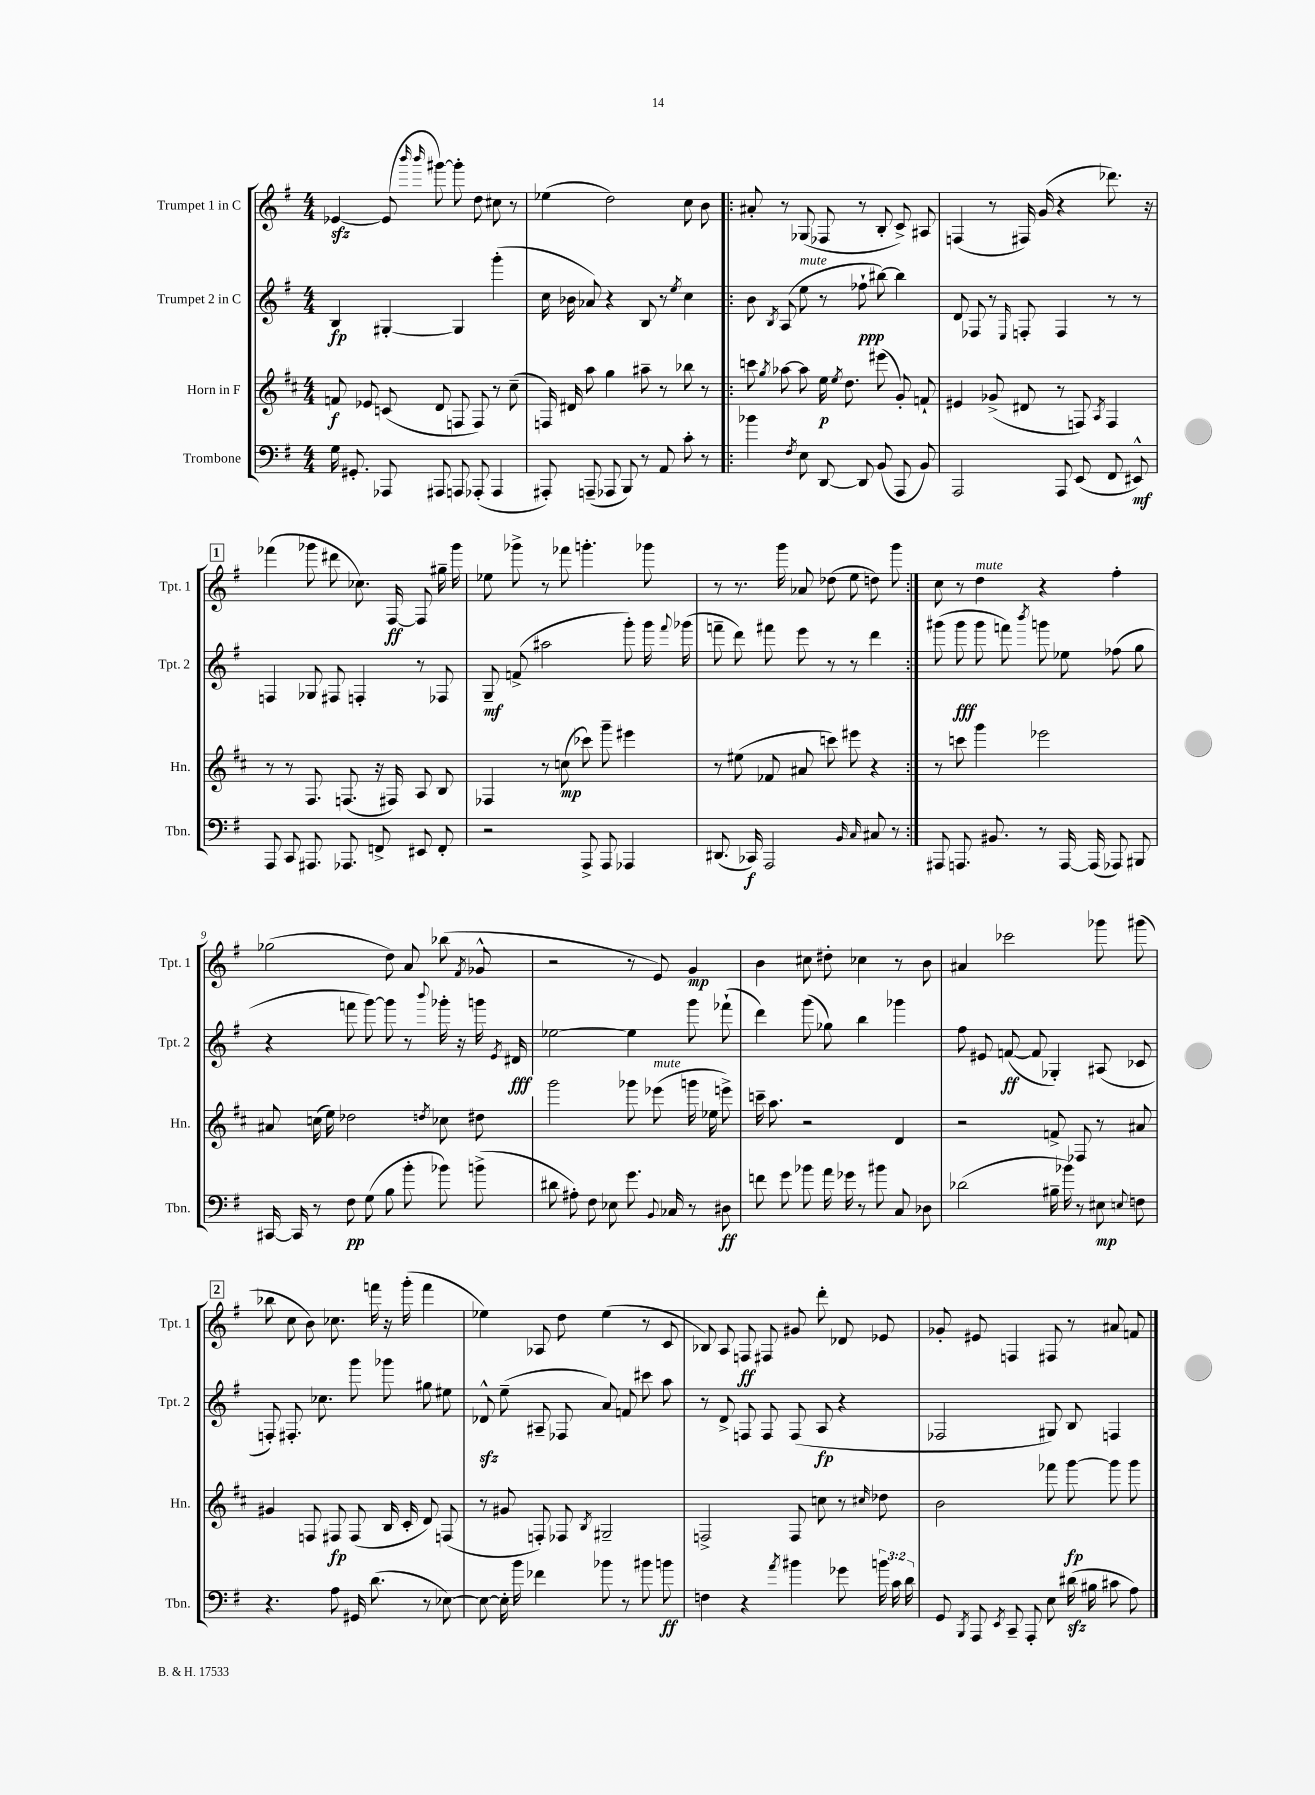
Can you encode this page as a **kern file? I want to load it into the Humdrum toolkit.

**kern	**kern	**kern	**kern
*staff4	*staff3	*staff2	*staff1
*clefF4	*clefG2	*clefG2	*clefG2
*k[f#]	*k[f#c#]	*k[f#]	*k[f#]
*M4/4	*M4/4	*M4/4	*M4/4
16G	8f	4B	[4e-
8.GG#'	.	.	.
.	8e-	.	.
8AAA-	(8c	[4G#'	(8e-]
.	.	.	16qqbbb
.	.	.	16qqbbb
8AAA#	8d	.	[8ggg#)
8AAA	8F	4G#]	8ggg#']
(8AAA-'	8F)	.	8dd
4AAA-	8r	(4ggg'	8cc#
.	(8cc#~	.	8r
=	=	=	=
8AAA#')	16F)	16cc	(4ee-
.	16d#	16b-	.
(8AAA~	8aa	8a-)	.
8AAA-	4gg	4r	2dd)
8BBB)	.	.	.
8r	8aa#~	8B	.
8AA	8r	8r	.
.	.	8qee	.
8c'	8bb-	4cc	8cc
8r	8r	.	8b
=!|:	=!|:	=!|:	=!|:
4b-	8ccc	8b	8a#'
.	8qgg	8qB	.
.	[8aa-	(8A	8r
8qF#	.	.	.
8E	8aa-]	8ee	(8G-
[8DD	16ee	8r	8F-
.	8qee	.	.
.	8.dd	.	.
8DD]	.	8ff-`	8r
(8BB	(8eee#	[8bb#)	8B'
8AAA	8g')	4bb#]	8c^)
8BB)	8f`	.	8A#
=	=	=	=
2AAA	4e#	8d	(4F
.	.	8F-	.
.	(8g-^	8r	8r
.	.	16qqE	.
.	8d#	8F'	16F#)
.	.	.	(16g
8AAA	8r	4F	4r
(8EE	8F)	.	.
.	8qA	.	.
8FF#	4F	8r	8.ddd-)
8EE#^^)	.	8r	.
.	.	.	16r
=	=	=	=
8AAA	8r	4F	(4fff-
8CC	8r	.	.
8.AAA#	8.F#	8G-	8ggg-
.	.	8F#	8ddd#
8.AAA-	(8.F	.	.
.	.	4F'	8.cc-)
8FF^	16r	.	.
.	16F#)	.	[16F#
8EE#	8A	8r	8F#]
8FF'	8B	8F-	16gg#~
.	.	.	16ggg-
=	=	=	=
2r	4F-	8G~	8ee-
.	.	(8f^	8ggg-^
.	8r	2aa#	8r
.	(8cc	.	8fff-
8AAA^	8ccc-)	.	4.ggg'
8AAA	8ggg~	.	.
4AAA-	4eee#	8ggg')	.
.	.	16ggg	8ggg-
.	.	8qqfff#	.
.	.	(16ggg-	.
=	=	=	=
(8.DD#	8r	8fff~	8r
.	(8ee#	8ddd)	8.r
16CC-)	.	.	.
2AAA	8f-	8fff#	.
.	.	.	16ggg
.	8a#	8eee	8a-
.	8ccc)	8r	(8dd-
.	8eee#	8r	8ee
16qqBB	.	.	.
16qqC	.	.	.
8C#	4r	4ddd	8dd)
8r	.	.	8ggg
=:|!	=:|!	=:|!	=:|!
8AAA#	8r	(8ggg#	8cc
8.AAA	8ccc	8ggg#	8r
.	4ggg	8ggg#	4dd
8.BB#	.	.	.
.	.	8fff)	.
.	.	8qbbb	.
8r	2eee-	8ggg	4r
[16AAA	.	8ee-	.
(16AAA]	.	.	.
8AAA-)	.	(8ff-	4ff#'
8BBB#	.	8gg	.
=	=	=	=
[16CC#	8a#	4r	(2gg-
16CC#]	.	.	.
8r	(16cc	.	.
.	16ee)	.	.
8F#	2dd-	8fff	.
(8G	.	[8ggg)	.
8B	.	8ggg]	8dd)
8b'	.	8r	8a
.	8qdd	8qqbbb	.
8b-)	8cc-	16ggg-'	(8bb-
.	.	16r	.
.	.	.	8qf#
(8b^	8dd#	16ggg	8g-^^
.	.	8qe	.
.	.	16d#	.
=	=	=	=
8d#	2ggg	[2ee-	2r
8A#')	.	.	.
8F#	.	.	.
8E-	.	.	.
8.g	8ggg-	4ee-]	8r
.	(8eee-	.	8e)
8qqBB	.	.	.
16C-	.	.	.
8r	16ggg	8ggg	4g
.	16ee-	.	.
8D#	8eee^)	(8fff-`	.
=	=	=	=
8f	16ccc~	4ddd)	4b
.	8.aa	.	.
8g	.	.	.
8b-	2r	(8ggg	8cc#
16a	.	8gg-)	8dd#'
16g-	.	.	.
8r	.	4bb	4cc-
8b#	.	.	.
8C	4d	4ggg-	8r
8D-	.	.	8b
=	=	=	=
(2d-	2r	8ff#	4a#
.	.	8e#	.
.	.	([8f	2ccc-
.	.	8f]	.
16B#~	8f^	4G-')	.
16b-)	.	.	.
8r	8F-	.	.
8E#	8r	(8A#	8ggg-
8qqE	.	.	.
8F	8a#	8c-	(8ggg#
=	=	=	=
4.r	4g#	8F')	8bb-
.	.	8.F#'	8cc
.	8F	.	8b)
.	.	8.cc-	.
8A	8F#	.	8.cc-
16GG#	(8F#	8ggg	.
(8.d	.	.	16fff
.	16B	8ggg-	16r
.	16c#'	.	(16ggg'
8r	8d)	8gg#	4fff
[8E-)	(8F	8ee#	.
=	=	=	=
8E-_	8r	8d-^^	4ee-)
16E-']	8g#	(8ee~	.
16b	.	.	.
4f-	8F')	8A#~	8A-
.	8F-	8F-	8dd
.	8qB	.	.
8b-	2G#~	8a)	(4ee-
8r	.	8f	.
8b#	.	8ccc#	8r
8b	.	8aa	8c
=	=	=	=
4F	2F^	8r	8B-)
.	.	8d^	8A
4r	.	8F	8F
.	.	8F	8F#
8qa	.	.	.
4b#	8F	(8F	8g#
.	8cc	8A	8ddd'
8g-	8r	4r	8d-
.	16qqcc#	.	.
24b	8dd-	.	8e-
24c	.	.	.
24d	.	.	.
=	=	=	=
8GG	2b	2F-	8g-'
8qBBB	.	.	.
8AAA	.	.	8e#
8qEE	.	.	.
8CC~	.	.	4F
8AAA'	.	.	.
8E	8fff-	8G#)	8F#
(16d#	[8ggg	8B	8r
16B#	.	.	.
8c#	8ggg]	4F	8a#
8A)	8ggg	.	8f
==	==	==	==
*-	*-	*-	*-
